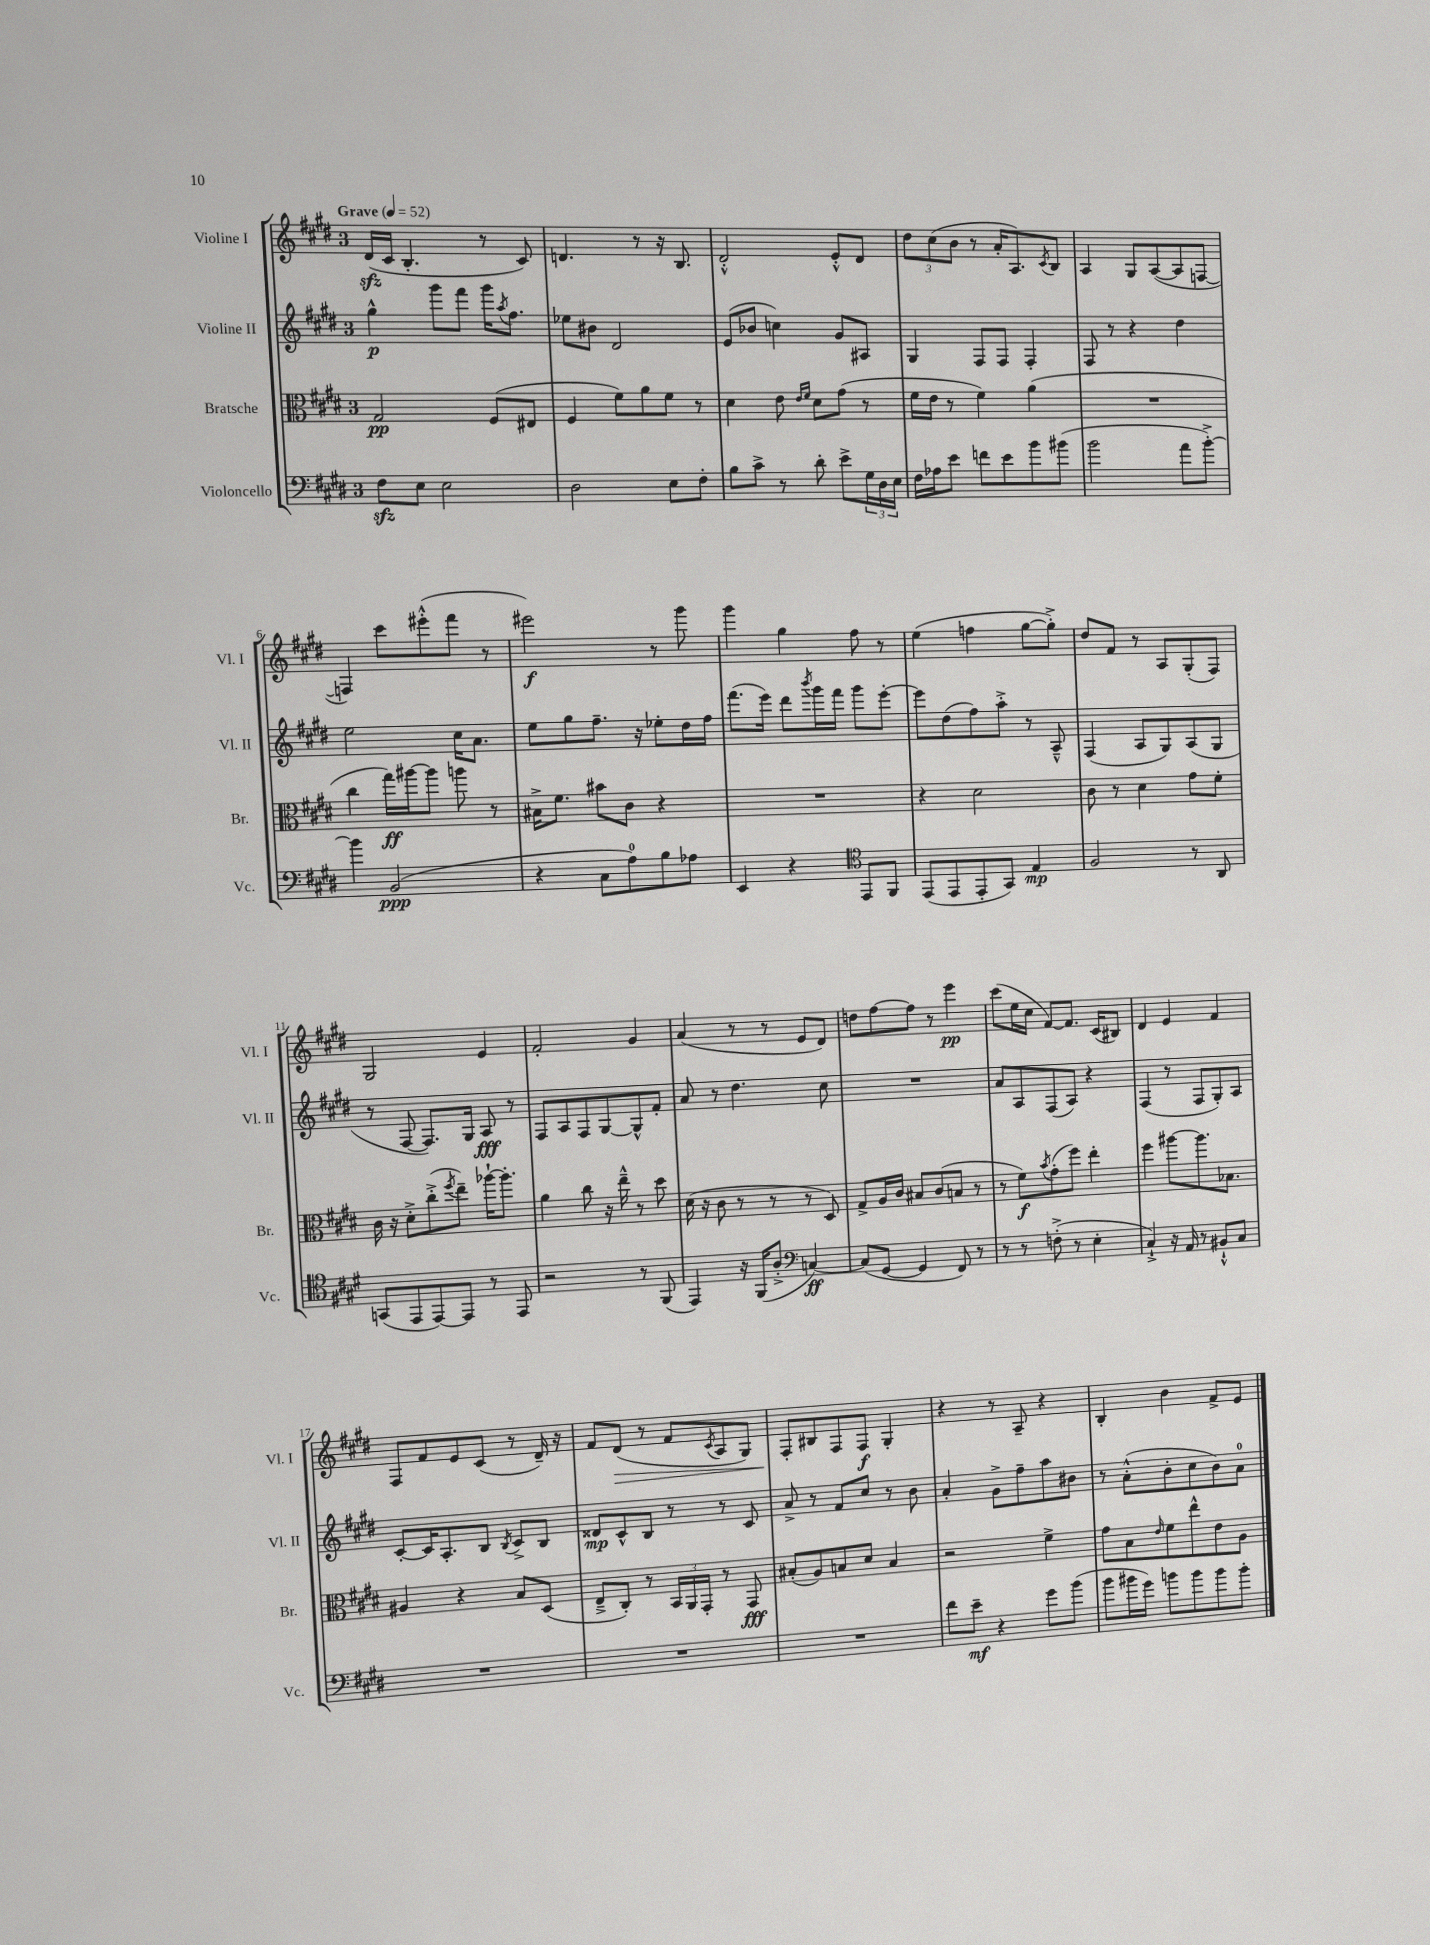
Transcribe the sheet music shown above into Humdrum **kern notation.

**kern	**kern	**kern	**kern
*staff4	*staff3	*staff2	*staff1
*clefF4	*clefC3	*clefG2	*clefG2
*k[f#c#g#d#]	*k[f#c#g#d#]	*k[f#c#g#d#]	*k[f#c#g#d#]
*M3/4	*M3/4	*M3/4	*M3/4
*MM52	*MM52	*MM52	*MM52
8F#	2G#	4gg#^^	(16d#
.	.	.	16c#
8E	.	.	4.B'
2E	.	8ggg#	.
.	.	8fff#	.
.	(8F#	16ggg#	8r
.	.	8qaa	.
.	.	8.ff#	.
.	8E#	.	8c#)
=	=	=	=
2D#	4F#	8ee-	4.d
.	.	8b#	.
.	8f#)	2d#	.
.	8a	.	8r
8E	8f#	.	16r
.	.	.	8.B
8F#'	8r	.	.
=	=	=	=
8B	4d#	(8e	2d#'^^
8c#^	.	8b-	.
8r	8e	4cc)	.
.	16qqe	.	.
.	16qqf#	.	.
8d#'	8d#	.	.
8e^	(8g#	8g#	8e'^^
24G#	8r	8A#	8d#
24D#	.	.	.
24E	.	.	.
=	=	=	=
16F#	16f#	4G#	12dd#
16A-	16e	.	.
.	.	.	(12cc#
8e	8r	.	.
.	.	.	12b
8f	4f#)	8F#	8r
8e	.	8F#	16a'
.	.	.	8.A)
8b	(4a	4F#'	.
.	.	.	8qc#
(8b#	.	.	8B
=	=	=	=
2b	2.r	8F#	4A
.	.	8r	.
.	.	4r	8G#
.	.	.	([8A
8a	.	4dd#	8A]
[8b'^)	.	.	[8F
=	=	=	=
4b]	4cc#	2ee	4F])
(2BB	16gg#)	.	8ccc#
.	[16aa#	.	.
.	8aa#]	.	(8eee#'^^
.	8aa	16cc#	8fff#
.	.	8.a	.
.	8r	.	8r
=	=	=	=
4r	16B#^	8ee	2eee#)
.	8.f#	.	.
.	.	8gg#	.
8C#	8b#	8.ff#~	.
8A)	8c#	.	.
.	.	16r	.
8B	4r	8ee-'	8r
8A-	.	16dd#	8ggg#
.	.	16ff#	.
=	=	=	=
4EE	2.r	(8.fff#	4ggg#
.	.	16eee)	.
4r	.	8ddd#	4gg#
.	.	8qbbb	.
.	.	16ggg#	.
.	.	16fff#	.
*clefC4	*	*	*
8EE	.	8ggg#	8ff#
8FF#	.	[8eee'	8r
=	=	=	=
(8EE	4r	8eee]	(4ee
8EE	.	(8dd#	.
8EE'	2d#	8ff#)	4ff
8GG#)	.	8aa'^	.
4E	.	8r	[8gg#
.	.	8A~^^	8gg#'^])
=	=	=	=
2F#	8c#	(4F#	8dd#
.	8r	.	8f#
.	4d#	8A	8r
.	.	8G#)	8A
8r	8g#	(8A	(8G#'
8AA	8f#'	8G#	8F#)
=	=	=	=
(8GG	16c#	8r	2G#
.	16r	.	.
8EE	8d#'^	[8F#	.
[8EE)	(8cc#'^	8.F#])	.
.	8qff#	.	.
8EE]	8ee~)	.	.
.	.	16G#	.
8r	[16aa-`	8A	4e
.	8.aa-']	.	.
8EE	.	8r	.
=	=	=	=
2r	4a	8F#	2f#'
.	.	8A	.
.	8cc#	8F#	.
.	16r	[8G#	.
.	16ee~^^	.	.
8r	8r	8G#^^]	4g#
(8FF#	8dd#	8f#'	.
=	=	=	=
4EE)	(16d#	8a	(4a
.	16r	.	.
.	8c#	8r	.
16r	8r	4.dd#	8r
(16FF#	.	.	.
8A'^	8r	.	8r
*clefF4	*	*	*
[4C)	8r	.	8e
.	8D#)	8cc#	8d#)
=	=	=	=
(8C]	8G#^	2.r	8dd
[8GG#	16A	.	[8ff#
.	16c#	.	.
4GG#]	8B#	.	8ff#]
.	(8c#	.	8r
8FF#)	8B	.	4eee
8r	8r	.	.
=	=	=	=
8r	8r	8a	(8ccc#
8r	8f#)	8A	16ee
.	.	.	16cc#
.	8qb	.	.
(8F'^	(8g#'	(8F#	[8f#)
8r	8ff#)	8A)	8.f#]
4E'	4ee'	4r	.
.	.	.	(16c#
.	.	.	8B#)
=	=	=	=
4C#`^)	4ff#	(4F#	4d#
16r	[8aa#	8r	4e
16AA	.	.	.
8r	8.aa#]	8F#	.
8BB#`^^	.	8G#')	4f#
.	8.B-	.	.
8C#	.	8A	.
=	=	=	=
2.r	4A#	[8c#'	8F#
.	.	16c#]	8f#
.	.	8.A'	.
.	4r	.	8e
.	.	8B	(8c#
.	.	8qB	.
.	8B	8c#^	8r
.	(8D#	8B	16d#~)
.	.	.	16r
=	=	=	=
2.r	8E~^	8d##	8f#
.	8C#')	8c#^^	(8d#
.	8r	8B	8r
.	24BB	8r	8f#
.	24AA	.	.
.	24GG#'	.	.
.	.	.	8qc#
.	8r	8r	8A
.	8GG#	8c#	8G#)
=	=	=	=
2.r	(8B#'	8a^	8F#'
.	8A)	8r	8B#
.	8B	8f#	8F#
.	8d#	8cc#	8F#
.	4B	8r	4G#'
.	.	8b	.
=	=	=	=
8f#	2r	4a'	4r
8e~	.	.	.
4r	.	8g#^	8r
.	.	8ff#~	8A~
8g#	4f#^	8aa	4r
(8b	.	8b#	.
=	=	=	=
8b	8g#	8r	4B'
16b#	8B	(8a'^^	.
16g#)	.	.	.
.	16qqe	.	.
8b	8f#	8b'	4b
8b	8ee^^	8cc#	.
8b	8e	8b)	8f#^
8b'	8A	8a	8e
==	==	==	==
*-	*-	*-	*-
